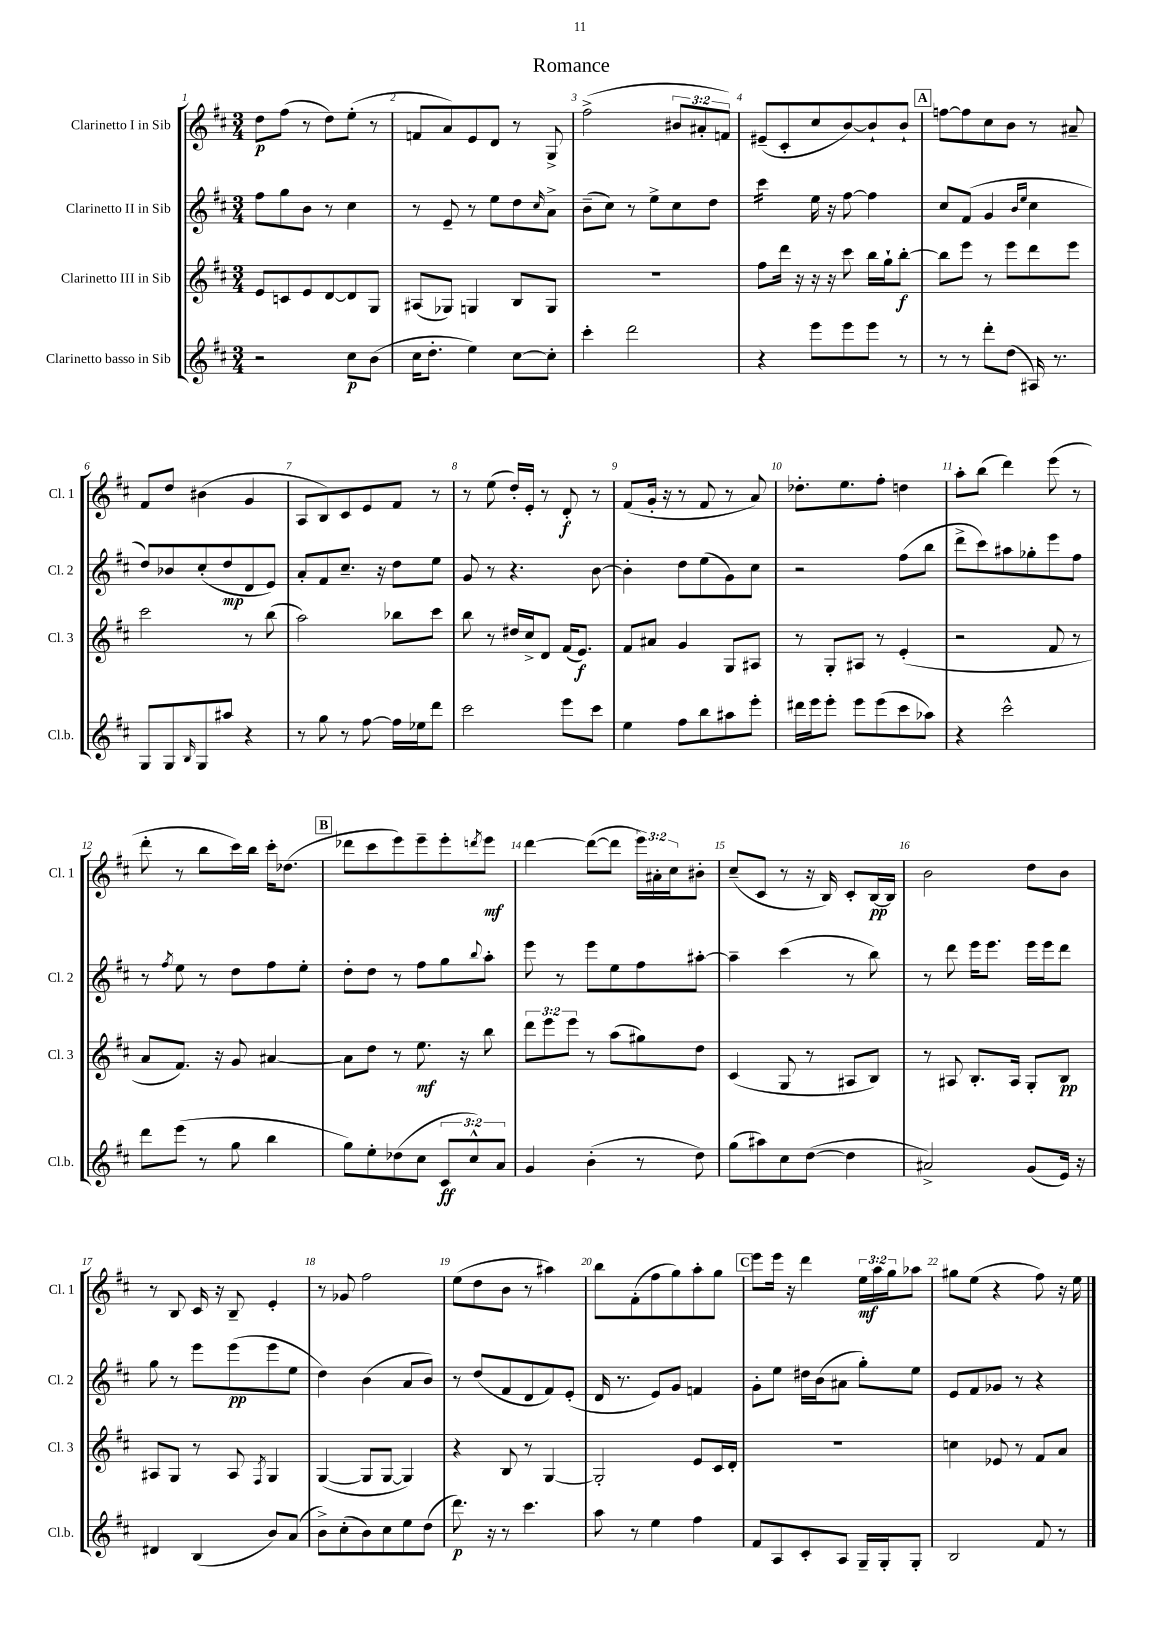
\header { title = "Romance" }
<<
\new StaffGroup <<
\new Staff = "s0" \with { instrumentName = "Clarinetto I in Sib" shortInstrumentName = "Cl. 1" } {
    \clef treble \key d \major \numericTimeSignature \time 3/4 \override Staff.TupletNumber.text = #tuplet-number::calc-fraction-text
    d''8\p fis''8( r8 d''8) e''8-.( r8 |
    f'8 a'8) e'8 d'8 r8 g8-> |
    fis''2->( \tuplet 3/2 { bis'8 ais'8-. f'8) } |
    eis'8--( cis'8-. cis''8 b'8~) b'8-! b'8-! |
    \mark \markup { \box "A" } f''8~ f''8 cis''8 b'8 r8 ais'8-- |
    fis'8 d''8 bis'4( g'4 |
    a8 b8) cis'8 e'8 fis'8 r8 |
    r8 e''8( d''16-.) e'16-. r8 d'8-.\f r8 |
    fis'8( g'16-. r16 r8 fis'8 r8 a'8) |
    des''8.-. e''8. fis''8-. d''4 |
    a''8-. b''8( d'''4) e'''8( r8 |
    d'''8-. r8 b''8 cis'''16) b''16 cis'''16-. des''8.( |
    \mark \markup { \box "B" } des'''8 cis'''8 e'''8) e'''8-- e'''8-. \acciaccatura { d'''8 } e'''8\mf |
    d'''4~ d'''8~( d'''8 \tuplet 3/2 { e'''16) ais'16-. cis''16 } bis'8-. |
    cis''8--( cis'8 r8 r16 b16) cis'8-. b16~\pp b16 |
    b'2 d''8 b'8 |
    r8 b8 cis'16 r16 b8-- e'4-. |
    r8 ges'8 fis''2 |
    e''8( d''8 b'8 r8 ais''4) |
    b''8 fis'8-.( fis''8 g''8) a''8-. g''8 |
    \mark \markup { \box "C" } e'''8 e'''16 r16 d'''4 \tuplet 3/2 { e''16\mf a''16 g''16 } aes''8 |
    gis''8 e''8( r4 fis''8) r16 e''16 \bar "|." |
}
\new Staff = "s1" \with { instrumentName = "Clarinetto II in Sib" shortInstrumentName = "Cl. 2" } {
    \clef treble \key d \major \numericTimeSignature \time 3/4
    fis''8 g''8 b'8 r8 cis''4 |
    r8 e'8-- r8 e''8 d''8 \grace { cis''16 } a'8-> |
    b'8--( cis''8) r8 e''8-> cis''8 d''8 |
    cis'''4:16 e''16 r16 fis''8~ fis''4 |
    \mark \markup { \box "A" } cis''8 fis'8( g'4 \grace { b'16 e''16 } cis''4 |
    d''8) bes'8 cis''8-.( d''8\mp d'8 e'8) |
    a'8-. fis'8 cis''8.-- r16 d''8 e''8 |
    g'8 r8 r4. b'8~ |
    b'4-. d''8 e''8( g'8) cis''8 |
    r2 fis''8( b''8 |
    d'''8-> cis'''8) ais''8 ges''8-. e'''8 fis''8 |
    r8 \acciaccatura { fis''8 } e''8 r8 d''8 fis''8 e''8-. |
    \mark \markup { \box "B" } d''8-. d''8 r8 fis''8 g''8 \appoggiatura { b''8 } a''8-. |
    e'''8 r8 e'''8 e''8 fis''8 ais''8~-. |
    ais''4-- cis'''4( r8 b''8) |
    r8 d'''8 e'''16 e'''8. e'''16 e'''16 d'''8 |
    g''8 r8 e'''8 e'''8\pp( e'''8 e''8 |
    d''4) b'4( a'8 b'8) |
    r8 d''8( fis'8 d'8 fis'8) e'8-.( |
    d'16 r8. e'8) g'8 f'4 |
    \mark \markup { \box "C" } g'8-. e''8 dis''16 b'16( ais'8 g''8-.) e''8 |
    e'8 fis'8 ges'8 r8 r4 \bar "|." |
}
\new Staff = "s2" \with { instrumentName = "Clarinetto III in Sib" shortInstrumentName = "Cl. 3" } {
    \clef treble \key d \major \numericTimeSignature \time 3/4 \override Staff.TupletNumber.text = #tuplet-number::calc-fraction-text
    e'8 c'8 e'8 d'8~ d'8 g8 |
    ais8( ges8) g4 b8 g8 |
    r2. |
    fis''8 d'''16 r16 r16 r16 cis'''8 b''16 g''16-! b''8~-.\f |
    \mark \markup { \box "A" } b''8 e'''8 r8 e'''8 d'''8 e'''8 |
    cis'''2 r8 b''8( |
    a''2) bes''8 cis'''8 |
    b''8 r8 dis''16 cis''16-> d'8 fis'16( e'8.\f) |
    fis'8 ais'8 g'4 g8 ais8 |
    r8 g8-. ais8 r8 e'4-.( |
    r2 fis'8 r8 |
    a'8 fis'8.) r16 g'8 ais'4~ |
    \mark \markup { \box "B" } ais'8 d''8 r8 e''8.\mf r16 b''8 |
    \tuplet 3/2 { d'''8 e'''8 e'''8 } r8 a''8( gis''8) d''8 |
    cis'4( g8 r8 ais8 b8) |
    r8 ais8 b8.-. ais16 g8-. b8\pp |
    ais8 g8 r8 ais8 \acciaccatura { fis8 } g4 |
    g4~( g8 g8~ g4) |
    r4 b8 r8 g4~ |
    g2-. e'8 cis'16 d'16-. |
    \mark \markup { \box "C" } R2. |
    c''4 ees'8 r8 fis'8 a'8 \bar "|." |
}
\new Staff = "s3" \with { instrumentName = "Clarinetto basso in Sib" shortInstrumentName = "Cl.b." } {
    \clef treble \key d \major \numericTimeSignature \time 3/4 \override Staff.TupletNumber.text = #tuplet-number::calc-fraction-text
    r2 cis''8\p b'8( |
    cis''16 d''8.-. e''4) cis''8~ cis''8-. |
    cis'''4-. d'''2 |
    r4 e'''8 e'''8 e'''8 r8 |
    \mark \markup { \box "A" } r8 r8 d'''8-. d''8( ais16) r8. |
    g8 g8 \grace { b16 } g8 ais''8 r4 |
    r8 g''8 r8 fis''8~ fis''16 ees''16 d'''8 |
    cis'''2 e'''8 cis'''8 |
    e''4 fis''8 b''8 ais''8 e'''8-. |
    dis'''16 e'''16 e'''8-. e'''8 e'''8( cis'''8 aes''8) |
    r4 cis'''2-^ |
    d'''8 e'''8( r8 g''8 b''4 |
    \mark \markup { \box "B" } g''8) e''8-. des''8( cis''8 \tuplet 3/2 { cis'8\ff cis''8-^) a'8 } |
    g'4 b'4-.( r8 d''8) |
    g''8( ais''8) cis''8 d''8~( d''4 |
    ais'2->) g'8( e'16) r16 |
    dis'4 b4( b'8) a'8( |
    b'8->) cis''8-.( b'8) cis''8 e''8 d''8( |
    d'''8.\p) r16 r8 cis'''4. |
    a''8 r8 e''4 fis''4 |
    \mark \markup { \box "C" } fis'8 a8 cis'8-. a8 g16-- g16-. g8-. |
    b2 fis'8 r8 \bar "|." |
}
>>
>>
\layout { \context { \Score \override BarNumber.break-visibility = ##(#f #t #t) barNumberVisibility = #all-bar-numbers-visible } }
